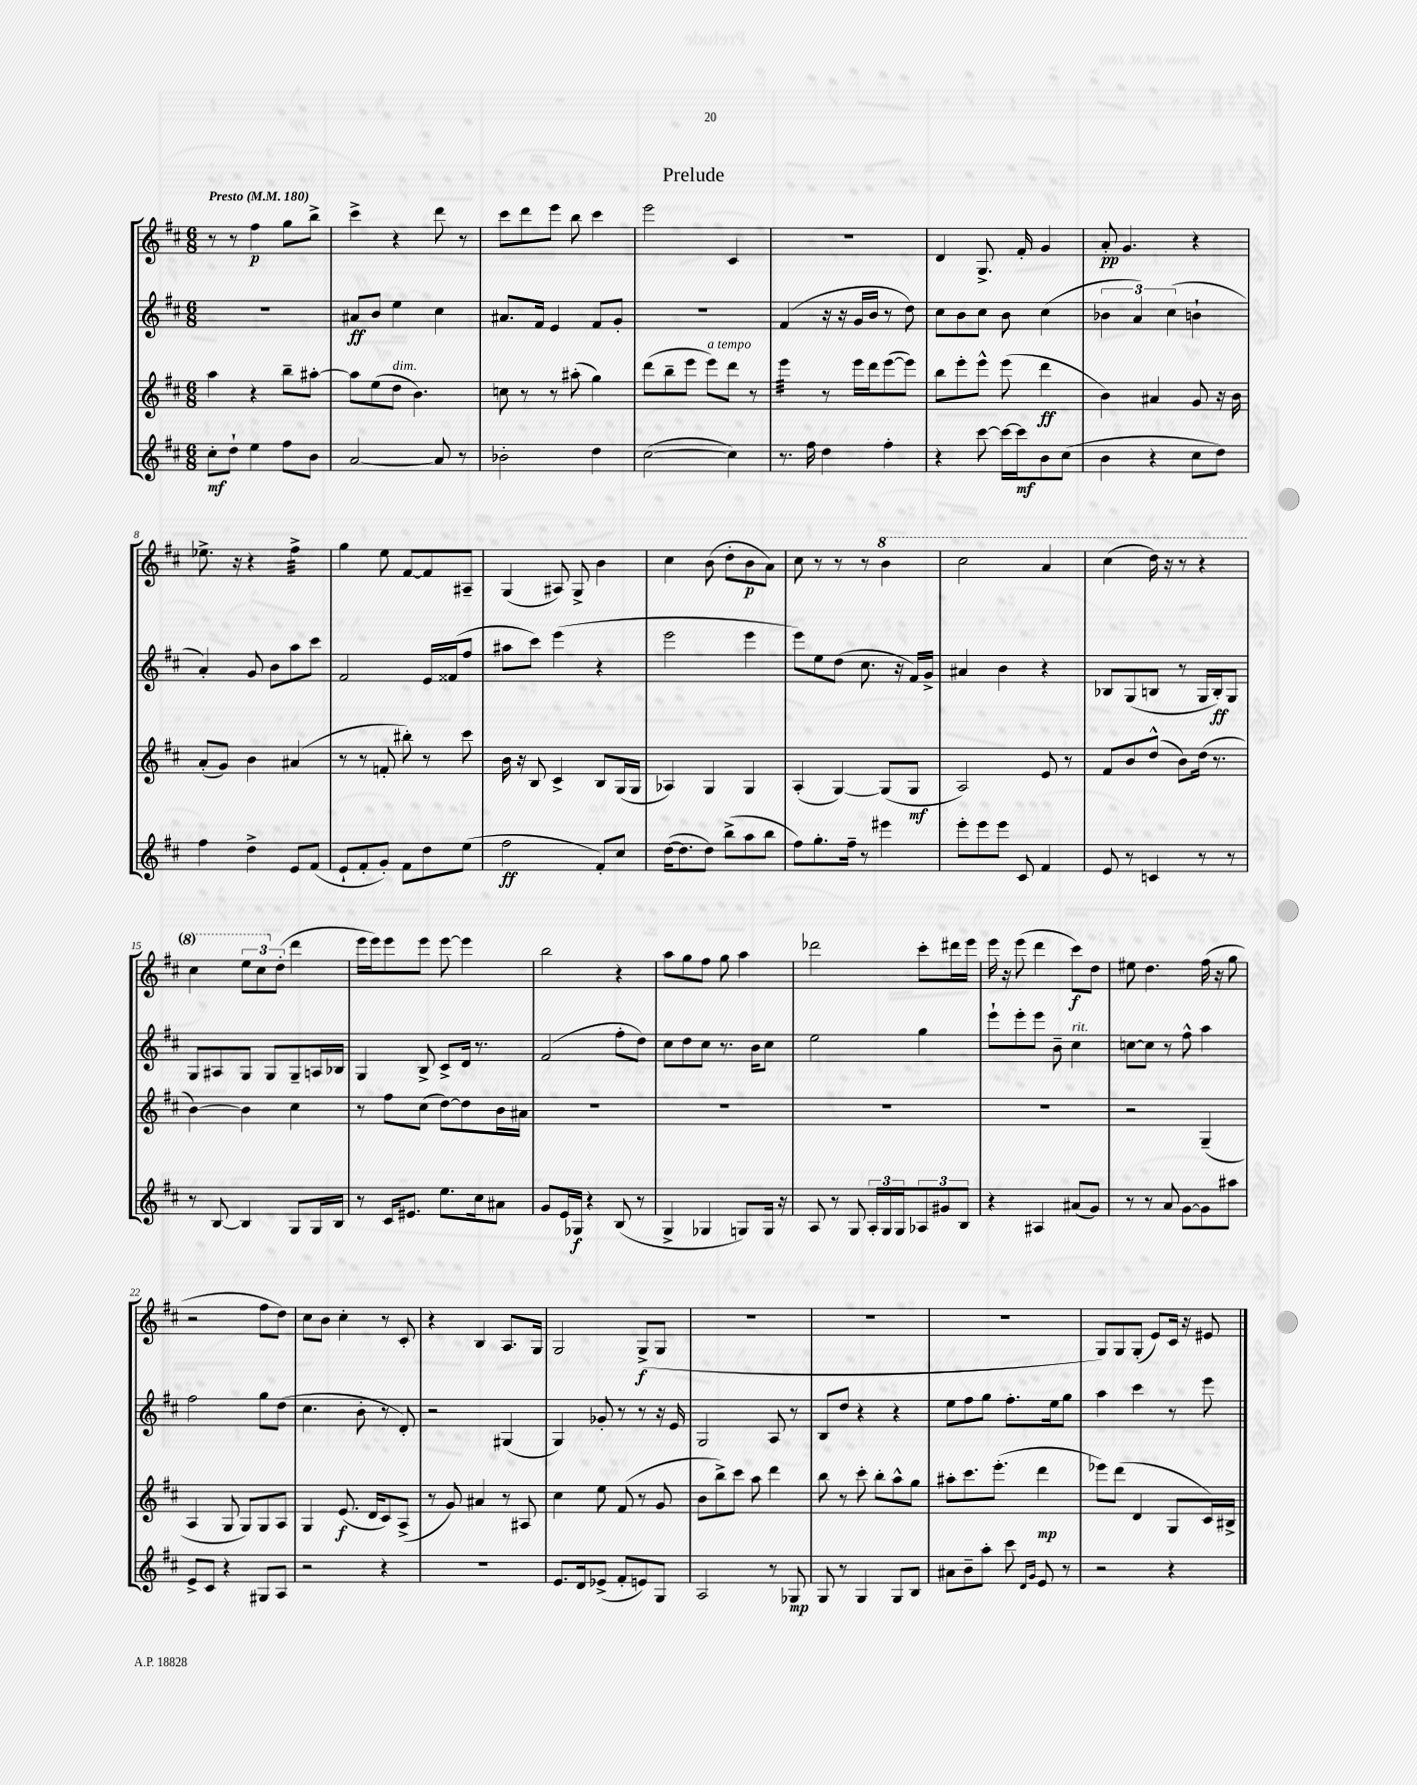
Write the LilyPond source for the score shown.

\header { title = "Prelude" }
<<
\new StaffGroup <<
\new Staff = "s0" {
    \clef treble \key d \major \numericTimeSignature \time 6/8 \tempo "Presto" 4 = 180
    r8 r8 fis''4\p g''8 b''8-> |
    cis'''4-> r4 d'''8 r8 |
    cis'''8 d'''8 e'''8 b''8 cis'''4 |
    e'''2 cis'4 |
    R2. |
    d'4 g8.-> fis'16-. g'4 |
    a'8-.\pp g'4. r4 |
    ees''8.-> r16 r4 fis''4:32-> |
    g''4 e''8 fis'8~ fis'8 ais8-- |
    g4( ais8) g8-> b'4 |
    cis''4 b'8( d''8-. b'8\p a'8) |
    cis''8 r8 r8 r8 \ottava #1 b''4 |
    cis'''2 a''4 |
    cis'''4( d'''16) r16 r8 r4 |
    cis'''4 \tuplet 3/2 { e'''8 cis'''8 \ottava #0 d''8-.( } d'''4 |
    e'''16 e'''16) e'''8 e'''8 e'''8~ e'''4 |
    b''2 r4 |
    a''8 g''8 fis''8 g''8 a''4 |
    des'''2 cis'''8-. dis'''16 e'''16 |
    e'''16 r16 e'''8( d'''4 cis'''8\f) d''8 |
    eis''8 d''4. fis''16( r16 g''8 |
    r2 fis''8 d''8) |
    cis''8 b'8 cis''4-. r8 cis'8-. |
    r4 b4 a8. g16 |
    g2 g8->\f( g8 |
    R2. |
    R2. |
    R2. |
    g8) g8 g8-.( e'8) cis'16 r16 eis'8 \bar "|." |
}
\new Staff = "s1" {
    \clef treble \key d \major \numericTimeSignature \time 6/8
    R2. |
    ais'8\ff b'8 e''4 cis''4 |
    ais'8. fis'16 e'4 fis'8 g'8-. |
    R2. |
    fis'4( r16 r16 g'16 b'16 r8 d''8) |
    cis''8 b'8 cis''8 b'8 cis''4( |
    \tuplet 3/2 { bes'4 a'4) cis''4( } b'4-! |
    a'4-.) g'8 b'8 a''8 cis'''8 |
    fis'2 e'16 fisis'16( fis''8 |
    ais''8 cis'''8) e'''4( r4 |
    e'''2 e'''4 |
    e'''8) e''8 d''8( cis''8. r16 fis'16) g'16-> |
    ais'4 b'4 r4 |
    bes8 g8( b8 r8 g16 b16-.\ff) g8 |
    g8 ais8 g8 g8 g8-- a16 bes16 |
    g4 b8-> cis'8-> d'16 r8. |
    fis'2( fis''8-. d''8) |
    cis''8 d''8 cis''8 r8. b'16 cis''8 |
    e''2 g''4 |
    e'''8-! e'''8-. e'''8 b'8-- cis''4^\markup { \italic "rit." } |
    c''8~ c''8 r8 fis''8-^ a''4 |
    fis''2 g''8 d''8( |
    cis''4. b'8-. r8 d'8-.) |
    r2 gis4( |
    g4) ges'8-. r8 r8 r16 e'16 |
    g2 a8 r8 |
    b8 d''8 r4 r4 |
    e''8 fis''8 g''8 fis''8.-. e''16 g''8 |
    a''4 cis'''4 r8 e'''8 \bar "|." |
}
\new Staff = "s2" {
    \clef treble \key d \major \numericTimeSignature \time 6/8
    a''4 r4 b''8-- ais''8~-. |
    ais''8 e''8( d''8^\markup { \italic "dim." } b'4.) |
    c''8 r8 r8 ais''8-.( g''4) |
    d'''8( b''8-- e'''8 e'''8^\markup { \italic "a tempo" }) d'''8 r8 |
    e'''4:32 r8 e'''16 d'''16 e'''8~( e'''8) |
    b''8 e'''8-. e'''8-^ e'''8( d'''4\ff |
    b'4) ais'4 g'8 r16 b'16 |
    a'8-.( g'8) b'4 ais'4( |
    r8 r8 f'8-. bis''8-.) r8 cis'''8 |
    b'16 r16 b8 cis'4-> b8 g16( g16 |
    aes4) g4 g4 |
    a4-.( g4~) g8( g8\mf |
    a2) e'8 r8 |
    fis'8 b'8 d''8-^( b'8) d''16( r8. |
    b'4~) b'4 cis''4 |
    r8 fis''8 cis''8( d''8~) d''8 b'16 ais'16 |
    R2. |
    R2. |
    R2. |
    R2. |
    r2 g4--( |
    a4 g8 g8) g8 a8 |
    g4 e'8.\f( d'16 cis'8) a8->( |
    r8 g'8) ais'4 r8 ais8 |
    cis''4 e''8 fis'8( r8 g'8 |
    b'8 b''8->) cis'''8 a''8 d'''4 |
    b''8 r8 cis'''8-. b''8-. a''8-^ g''8 |
    ais''8-. cis'''8. e'''8.-.( d'''4\mp |
    ees'''8) d'''8( d'4 g8 cis'16) bis16-> \bar "|." |
}
\new Staff = "s3" {
    \clef treble \key d \major \numericTimeSignature \time 6/8
    cis''8-.\mf d''8-! e''4 fis''8 b'8 |
    a'2~ a'8 r8 |
    bes'2-. d''4 |
    cis''2~( cis''4) |
    r8. fis''16 d''4 fis''4-. |
    r4 cis'''8~ cis'''16~ cis'''16\mf b'8 cis''8( |
    b'4 r4 cis''8 d''8) |
    fis''4 d''4-> e'8 fis'8( |
    e'8-! fis'8-. g'8-.) fis'8 d''8 e''8( |
    fis''2\ff fis'8-.) cis''8 |
    d''16~( d''8. d''8) b''8->( a''8 b''8 |
    fis''8) g''8.-. fis''16-- r8 eis'''4 |
    e'''8-. e'''8 e'''8 cis'8 fis'4 |
    e'8 r8 c'4 r8 r8 |
    r8 b8~ b4 g8 g16 b16 |
    r8 cis'16 eis'8. e''8. cis''16 ais'8 |
    g'8 e'16 ges16\f r4 b8( r8 |
    g4-> ges4 g8) g16 r16 |
    a8 r8 g8 \tuplet 3/2 { a16-. g16 g16 } \tuplet 3/2 { aes8 gis'8 b8 } |
    r4 ais4 ais'8( g'8) |
    r8 r8 a'8 g'8~ g'8 ais''8 |
    e'8-> cis'8 r4 gis8 a8 |
    r2 r4 |
    R2. |
    e'8. d'16 ees'8->( fis'8-. e'8) g8 |
    a2 r8 ges8\mp |
    g8 r8 g4 g8 b8 |
    ais'8 b'8-- a''8-. cis'''8 \grace { d'16 g'16 } e'8 r8 |
    r2 r4 \bar "|." |
}
>>
>>
